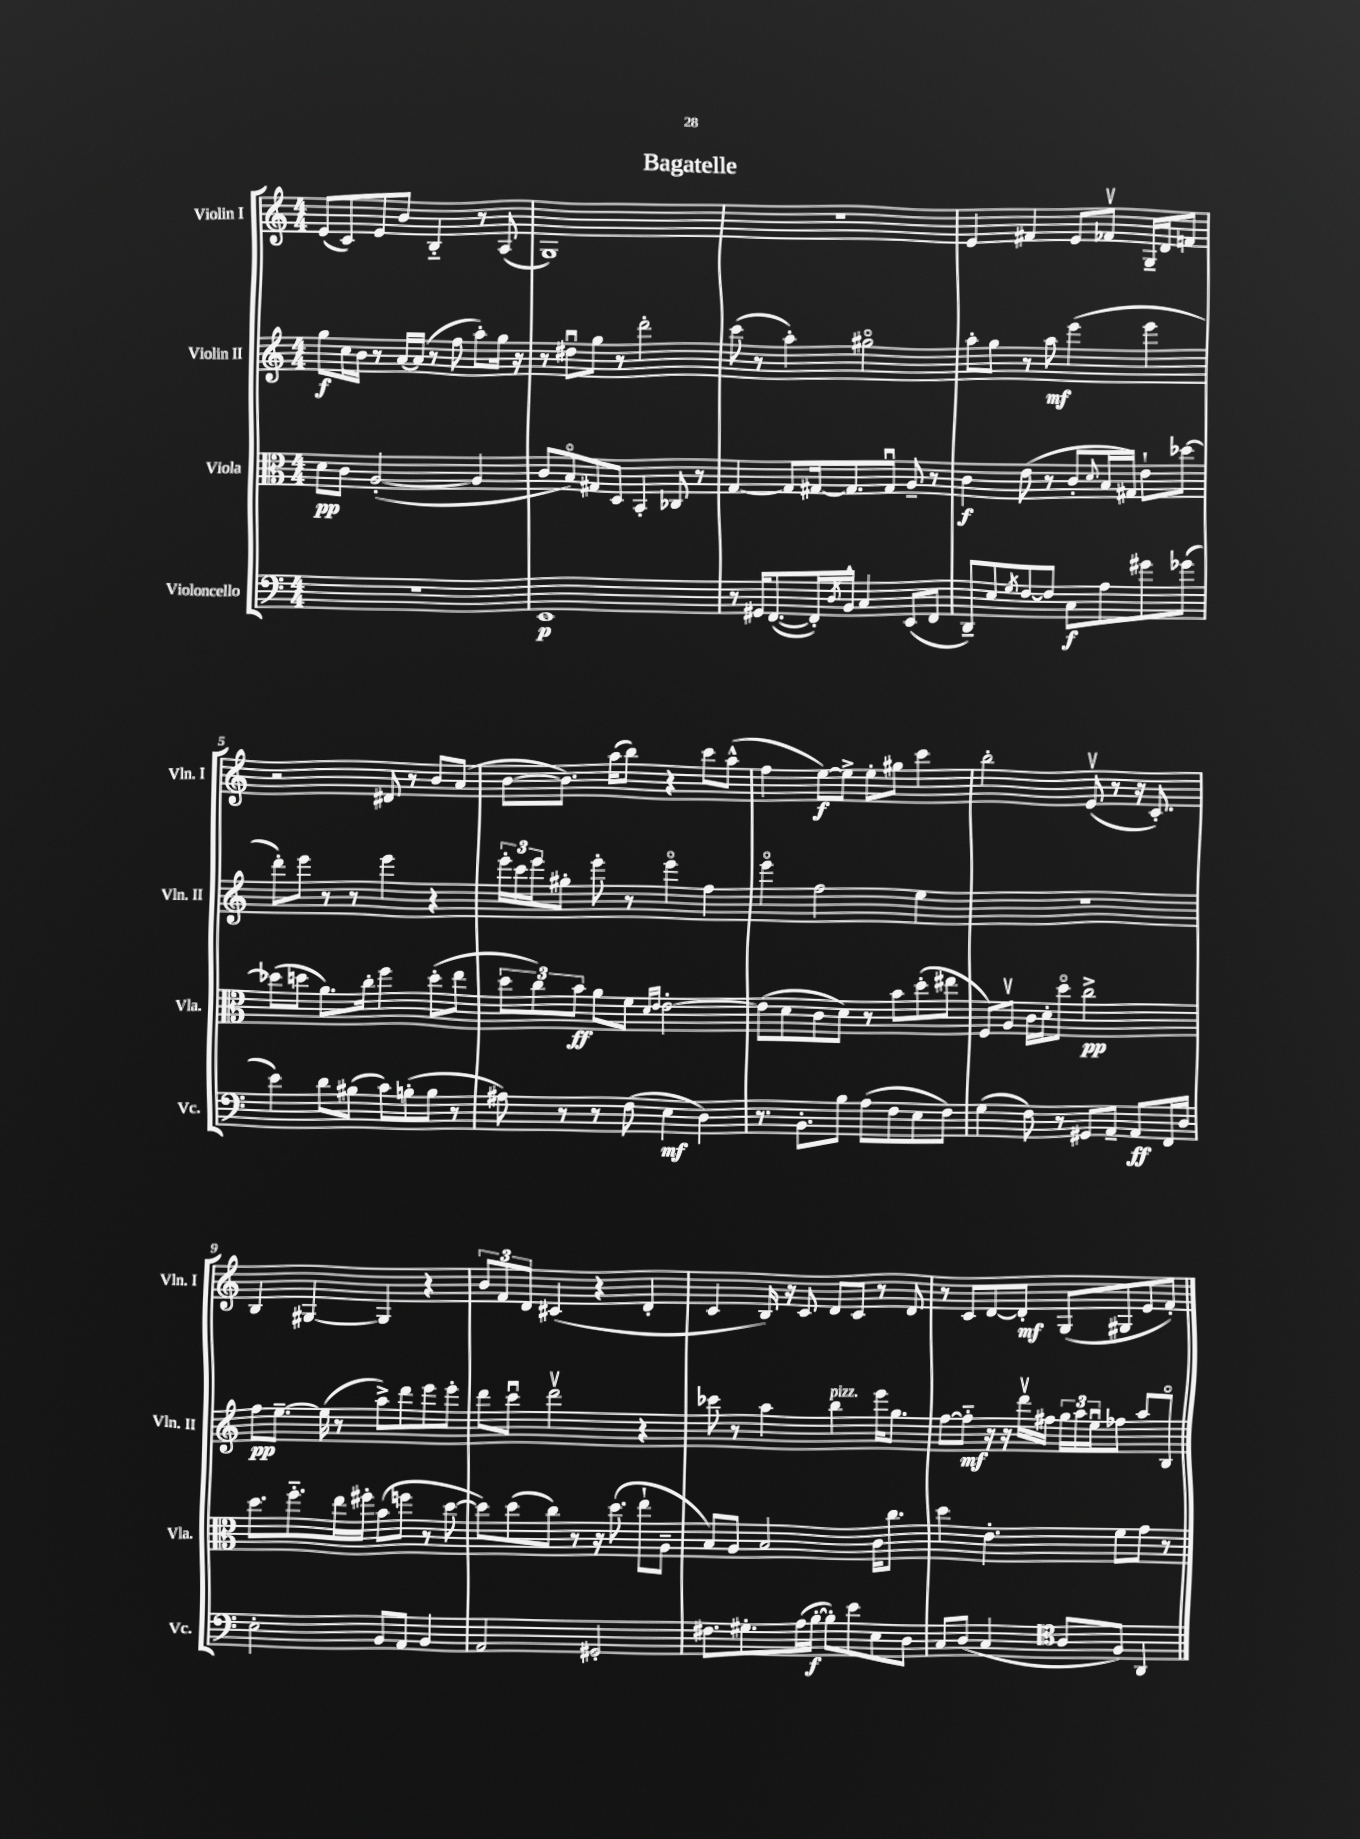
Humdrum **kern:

**kern	**dynam	**kern	**dynam	**kern	**dynam	**kern	**dynam
*part4	*part4	*part3	*part3	*part2	*part2	*part1	*part1
*staff4	*staff4	*staff3	*staff3	*staff2	*staff2	*staff1	*staff1
*I"Violoncello	*	*I"Viola	*	*I"Violin II	*	*I"Violin I	*
*I'Vc.	*	*I'Vla.	*	*I'Vln. II	*	*I'Vln. I	*
*clefF4	*	*clefC3	*	*clefG2	*	*clefG2	*
*k[]	*	*k[]	*	*k[]	*	*k[]	*
*M4/4	*	*M4/4	*	*M4/4	*	*M4/4	*
=1	=1	=1	=1	=1	=1	=1	=1
1r	.	8d\L	pp	8gg\L	f	(8e/L	.
.	.	8c\J	.	16cc\L	.	8c/)	.
.	.	.	.	16b\JJ	.	.	.
.	.	([2A'/	.	8r	.	8e/	.
.	.	.	.	[16a/LL	.	8b/J	.
.	.	.	.	(16a/JJ]	.	.	.
.	.	.	.	8r	.	4B/	.
.	.	.	.	8ff\	.	.	.
.	.	4A/]	.	8aa'\L)	.	8r	.
.	.	.	.	16gg\Jk	.	(8A/	.
.	.	.	.	16r	.	.	.
=2	=2	=2	=2	=2	=2	=2	=2
1EE	p	8c/L	.	8r	.	1G)	.
.	.	8B/)	.	8dd#Xu\L	.	.	.
.	.	8G#X/	.	8gg\J	.	.	.
.	.	8D/J	.	8r	.	.	.
.	.	4BB'/	.	2ddd'\	.	.	.
.	.	8C-X/	.	.	.	.	.
.	.	8r	.	.	.	.	.
=3	=3	=3	=3	=3	=3	=3	=3
8r	.	[4G/	.	(8ccc\	.	1r	.
16GG#X/KL	.	.	.	8r	.	.	.
([8.FF/	.	.	.	.	.	.	.
.	.	8G/L]	.	4aa'\)	.	.	.
16FF'/L])	.	[16G#X/k	.	.	.	.	.
8qD/	.	.	.	.	.	.	.
16BB^^/JJ	.	8.G#/]	.	.	.	.	.
4C/	.	.	.	2gg#X\	.	.	.
.	.	8G#u/J	.	.	.	.	.
(8EE/L	.	8A~/	.	.	.	.	.
8FF/J	.	8r	.	.	.	.	.
=4	=4	=4	=4	=4	=4	=4	=4
8DD~/L)	.	4c\	f	8aa'\L	.	4e/	.
8E/	.	.	.	8gg\J	.	.	.
8qG/	.	.	.	.	.	.	.
[8F/	.	(8e\	.	8r	.	4f#X/	.
8F/J]	.	8r	.	8aa\	mf	.	.
8C\L	f	8c'/L	.	(4eee\	.	8e/L	.
.	.	8qqd/	.	.	.	.	.
8A\	.	16B/L	.	.	.	8f-Xv/J	.
.	.	16G#X/JJ)	.	.	.	.	.
8g#X\	.	8e`\L	.	4eee\	.	16G~/LL	.
.	.	.	.	.	.	16d/J	.
(8g-X\J	.	[8dd-X\J	.	.	.	8fn/J	.
!!LO:LB:g=z
=5	=5	=5	=5	=5	=5	=5	=5
4e\)	.	(8dd-X\L]	.	8ddd'\L)	.	2r	.
.	.	8ddn\J	.	8eee\J	.	.	.
8d\L	.	8.a\L)	.	8r	.	.	.
(8B#X\J	.	.	.	8r	.	.	.
.	.	16cc'\Jk	.	.	.	.	.
8c\L)	.	4ff\	.	4eee\	.	8d#X/	.
(8Bn'\	.	.	.	.	.	8r	.
8B\J	.	(8dd'\L	.	4r	.	8b/L	.
8r	.	8ee\J	.	.	.	(8a/J	.
=6	=6	=6	=6	=6	=6	=6	=6
8A#X\)	.	12dd\L	.	24eee'\LL	.	[8b\L	.
.	.	.	.	24ccc\	.	.	.
.	.	12cc\)	.	24eee\J	.	.	.
8r	.	.	.	8gg#X'\J	.	8.b\J])	.
.	.	12b\J	ff	.	.	.	.
8r	.	8a\L	.	8eee'\	.	.	.
.	.	.	.	.	.	(16aa\KL	.
(8F\	.	8f\J	.	8r	.	8bb\J)	.
.	.	16qqd/LL	.	.	.	.	.
.	.	16qqe/JJ	.	.	.	.	.
4E\	mf	[2e'\	.	4eee\	.	4r	.
4D\)	.	.	.	4ff\	.	8ccc\L	.
.	.	.	.	.	.	(8aa^^\J	.
=7	=7	=7	=7	=7	=7	=7	=7
8.r	.	(8e\L]	.	4eee\	.	4ff\	.
.	.	8d\	.	.	.	.	.
8.BB'\L	.	.	.	.	.	.	.
.	.	8c\	.	2ff\	.	[8ee\L)	f
8B\J	.	8d\J)	.	.	.	8ee^\J]	.
(8A\L	.	8r	.	.	.	8ee'\L	.
8F\	.	8b\L	.	.	.	8gg#X\J	.
8E\	.	(8dd'\	.	4ee\	.	4ccc\	.
8F\J)	.	8ee#X\J	.	.	.	.	.
=8	=8	=8	=8	=8	=8	=8	=8
(4G\	.	8F/L)	.	1r	.	2bb'\	.
.	.	8Av/J	.	.	.	.	.
8F\)	.	16c\LL	.	.	.	.	.
.	.	16d'\J	.	.	.	.	.
8r	.	8dd\J	.	.	.	.	.
8GG#X/L	.	2cc^\	pp	.	.	(8ev/	.
8AA~/J	.	.	.	.	.	8r	.
8AA/L	ff	.	.	.	.	16r	.
.	.	.	.	.	.	8.c'/)	.
16FF/L	.	.	.	.	.	.	.
16D/JJ	.	.	.	.	.	.	.
!!LO:LB:g=z
=9	=9	=9	=9	=9	=9	=9	=9
2E'\	.	8.dd\L	.	8ff\L	pp	4B/	.
.	.	.	.	[8.ee~\J	.	.	.
.	.	8.ff\	.	.	.	.	.
.	.	.	.	.	.	[4G#X/	.
.	.	.	.	(16ee\]	.	.	.
.	.	16ee\L	.	8r	.	.	.
.	.	16ff#X'\JJ	.	.	.	.	.
8BB/L	.	(8b\L	.	8aa^\L)	.	4G#/]	.
8AA/J	.	8ffn\J	.	8ddd\	.	.	.
4BB/	.	8r	.	8eee\	.	4r	.
.	.	[8dd\	.	8eee'\J	.	.	.
=10	=10	=10	=10	=10	=10	=10	=10
2AA/	.	8dd\L])	.	8ddd\L	.	12b/L	.
.	.	.	.	.	.	12f/	.
.	.	(8dd\	.	8cccu\J	.	.	.
.	.	.	.	.	.	12d/J	.
.	.	8cc\J)	.	2dddv\	.	(4c#X/	.
.	.	8r	.	.	.	.	.
2GG#X'/	.	16r	.	.	.	4r	.
.	.	(8.dd\	.	.	.	.	.
.	.	8ee`\L	.	4r	.	4d'/	.
.	.	8A~\J	.	.	.	.	.
=11	=11	=11	=11	=11	=11	=11	=11
8.F#X\L	.	8B/L)	.	8ccc-X\	.	4c/	.
.	.	8A/J	.	8r	.	.	.
8.G#X'\	.	.	.	.	.	.	.
.	.	2B/	.	4aa\	.	16B/)	.
.	.	.	.	.	.	16r	.
(16A\L	.	.	.	.	.	8c/	.
[16B'\JJ	f	.	.	.	.	.	.
!	!	!	!	!LO:TX:a:i:t=pizz.	!	!	!
8B'\L])	.	.	.	4bb\	.	8d/L	.
8e\	.	.	.	.	.	8c/J	.
8E\	.	16c\KL	.	16eee\KL	.	8r	.
.	.	8.cc\J	.	8.gg\J	.	.	.
8D\J	.	.	.	.	.	8d/	.
=12	=12	=12	=12	=12	=12	=12	=12
8C/L	.	4dd\	.	[8ff\L	.	8r	.
(8D/J	.	.	.	8ff\J]	mf	8c/L	.
4C/	.	4.e'\	.	16r	.	[8d/	.
.	.	.	.	16r	.	.	.
.	.	.	.	16dddv\LL	.	8d'/J]	mf
.	.	.	.	16ff#X\JJ	.	.	.
*clefC4	*	*	*	*	*	*	*
8A/L	.	.	.	24gg\LL	.	(8G/L	.
.	.	.	.	24aa\	.	.	.
.	.	.	.	24eeu\J	.	.	.
8F/J)	.	8f\L	.	8ff-X\J	.	8G#X/	.
4AA/	.	8g\J	.	8aa/L	.	8e/	.
.	.	8r	.	8B/J	.	8f'/J)	.
==	==	==	==	==	==	==	==
*-	*-	*-	*-	*-	*-	*-	*-
